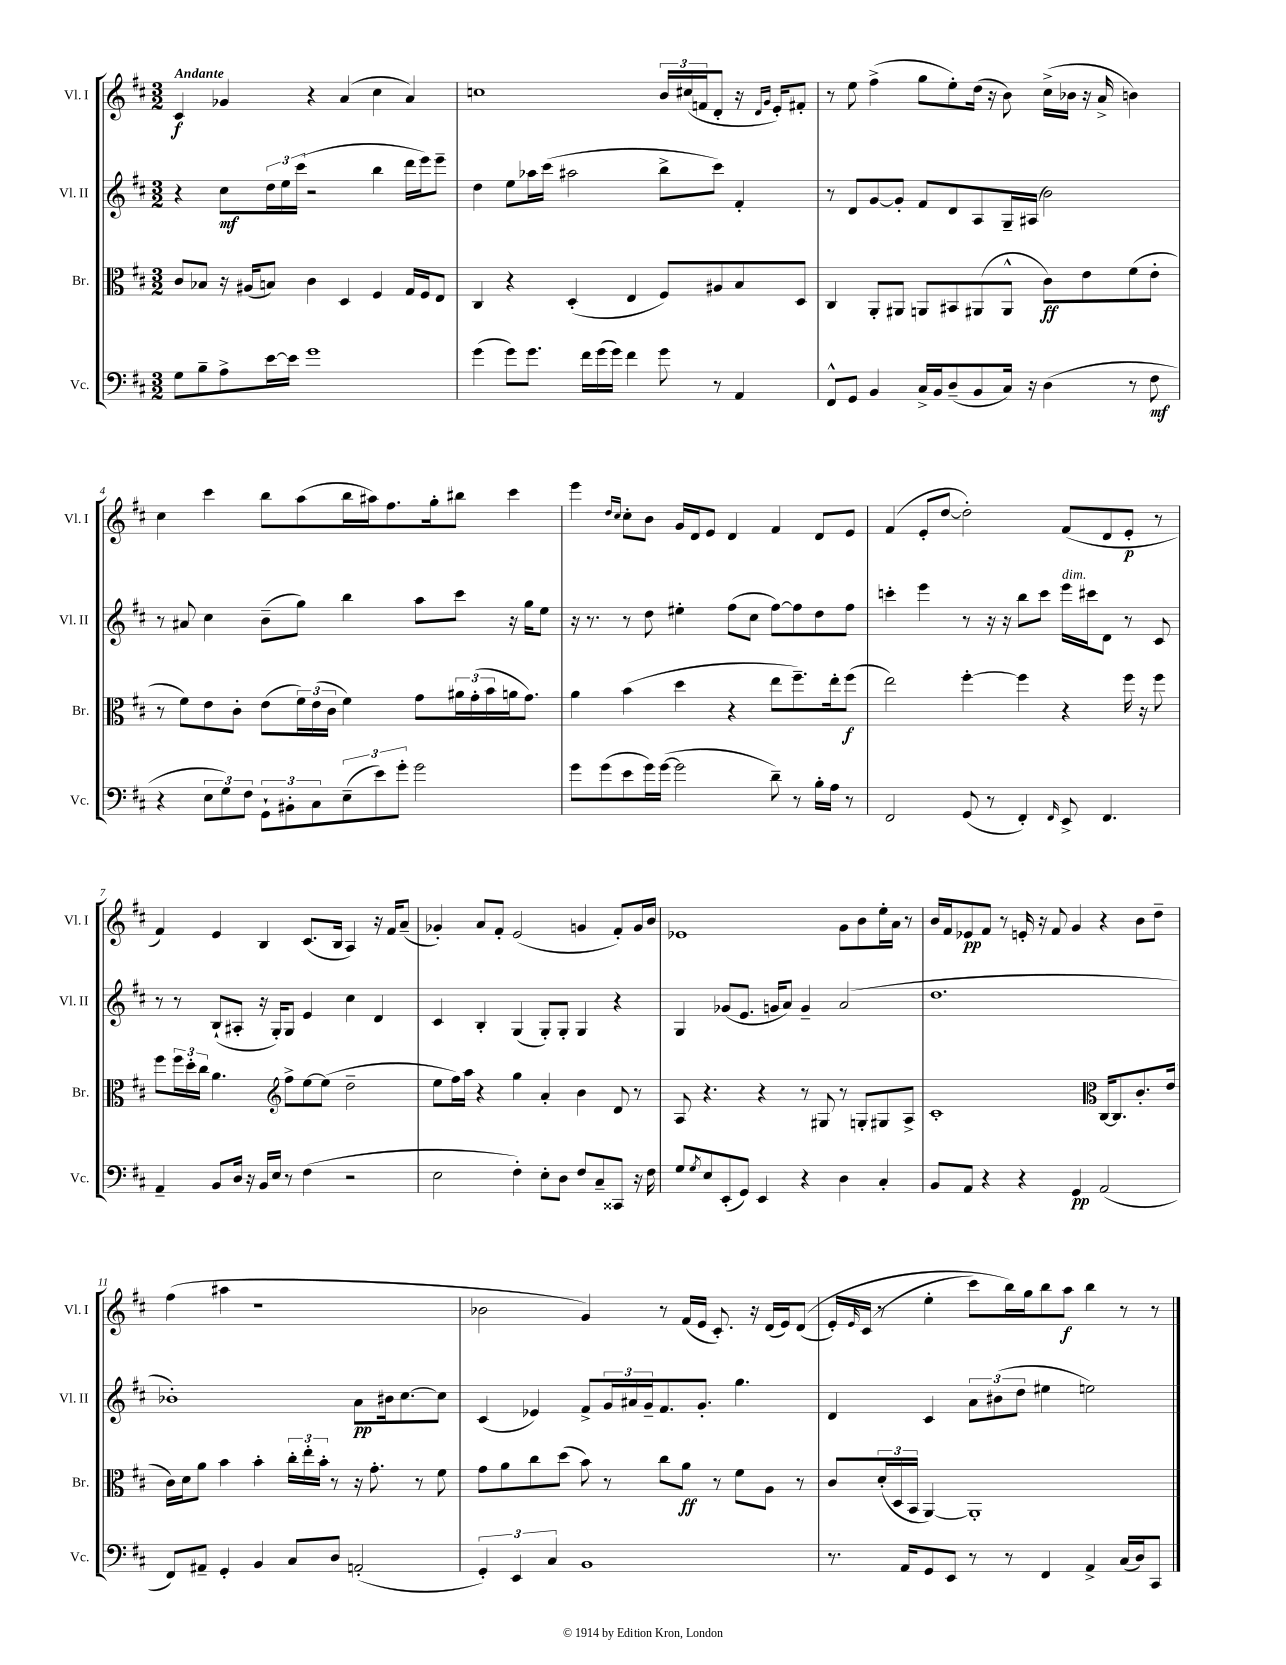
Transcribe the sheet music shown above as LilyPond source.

<<
\new StaffGroup <<
\new Staff = "s0" \with { instrumentName = "Vl. I" shortInstrumentName = "Vl. I" } {
    \clef treble \key d \major \numericTimeSignature \time 3/2 \tempo "Andante"
    cis'4\f ges'4 r4 a'4( cis''4 a'4) |
    c''1 \tuplet 3/2 { b'16 cis''16( f'16 } d'8-. r16 \grace { d'16 g'16 } e'16-.) fis'8-. |
    r8 e''8 fis''4->( g''8 e''8-.) d''16( r16 b'8) cis''16->( bes'16 r16 a'16-> b'4) |
    cis''4 cis'''4 b''8 a''8( b''16 ais''16) fis''8. g''16-. bis''8 cis'''4 |
    e'''4 \grace { d''16 cis''16 } cis''8-. b'8 g'16 d'16 e'8 d'4 fis'4 d'8 e'8 |
    fis'4( e'8-. d''8~ d''2-.) fis'8( d'8 e'8-.\p r8 |
    fis'4) e'4 b4 cis'8.( b16 a4) r16 fis'16 a'8--( |
    ges'4-.) a'8 fis'8-. e'2( g'4 fis'8-.) g'16 b'16 |
    ees'1 g'8 b'8 e''16-. a'16 r8 |
    b'16 fis'16 ees'8\pp fis'8 r8 e'16-. r16 fis'8 g'4 r4 b'8 d''8-- |
    fis''4( ais''4 r1 |
    bes'2 g'4) r8 fis'16( e'16 cis'8.-.) r16 d'16( e'16) d'8(\( |
    e'16-.) \grace { e'16 } cis'16( r8 e''4-. cis'''8) b''16\) g''16 b''8 a''8\f b''4 r8 r8 \bar "|." |
}
\new Staff = "s1" \with { instrumentName = "Vl. II" shortInstrumentName = "Vl. II" } {
    \clef treble \key d \major \numericTimeSignature \time 3/2
    r4 cis''8\mf \tuplet 3/2 { d''16 e''16 cis'''16( } r2 b''4 d'''16 e'''16) e'''8-- |
    d''4 e''8 aes''16 cis'''16( ais''2 b''8-> cis'''8) fis'4-. |
    r8 d'8 g'8~ g'8-. fis'8 d'8 a8 g16-- ais16( b'2) |
    r8 ais'8 cis''4 b'8--( g''8) b''4 a''8 cis'''8 r16 g''16 e''8 |
    r16 r8. r8 d''8 eis''4-. fis''8( cis''8 fis''8~) fis''8 d''8 fis''8 |
    c'''4-. e'''4 r8 r16 r16 b''8 c'''8 e'''16^\markup { \italic "dim." } cis'''16 d'8 r8 cis'8 |
    r8 r8 b8-!( ais8-. r16 g16-.) g8 e'4 cis''4 d'4 |
    cis'4 b4-. g4( g8-.) g8-. g4 r4 |
    g4 ges'8( e'8. g'16 a'8) g'4-- a'2( |
    d''1. |
    bes'1-.) a'8\pp bis'16 cis''8.~ cis''8 |
    cis'4( ees'4) fis'8-> \tuplet 3/2 { g'16 ais'16 g'16-- } fis'8. g'8.-. g''4. |
    d'4 cis'4 \tuplet 3/2 { a'8 bis'8( d''8 } eis''4 e''2) \bar "|." |
}
\new Staff = "s2" \with { instrumentName = "Br." shortInstrumentName = "Br." } {
    \clef alto \key d \major \numericTimeSignature \time 3/2
    cis'8 bes8 r16 ais16( b8) cis'4 d4 fis4 g16 fis16 e8 |
    cis4 r4 d4-.( e4 fis8) ais8 b8 d8 |
    cis4 a,8-. ais,8 a,8 bis,8 ais,8( ais,8-^ cis'8\ff) e'8 fis'8( e'8-. |
    r8 fis'8) e'8 cis'8-. e'8( \tuplet 3/2 { fis'16) e'16( cis'16 } fis'4) g'8 \tuplet 3/2 { ais'16 g'16-.( b'16 } a'16 g'8.) |
    a'4 b'4( d''4 r4 e''8 fis''8.--) e''16-. fis''8\f( |
    e''2) fis''4~-. fis''4 r4 fis''16 r16 fis''8 |
    fis''8 \tuplet 3/2 { fis''16 d''16-. cis''16 } a'4. \clef treble fis''8-> e''8~ e''8( d''2-- |
    e''8 fis''16) a''16 r4 g''4 a'4-. b'4 d'8 r8 |
    a8 r4. r4 r8 gis8 r8 g8-. gis8 a8-> |
    cis'1-. \clef alto cis16~ cis8. cis'8.-. e'16( |
    cis'16) d'16 a'8 b'4 b'4-. \tuplet 3/2 { cis''16-. e''16-. b'16-. } r8 r16 g'8.-. r8 fis'8 |
    g'8 a'8 cis''8 d''8( b'8) r8 cis''8 a'8\ff r8 fis'8 a8 r8 |
    cis'8 \tuplet 3/2 { d'16-.( d16 b,16 } a,4~) a,1-. \bar "|." |
}
\new Staff = "s3" \with { instrumentName = "Vc." shortInstrumentName = "Vc." } {
    \clef bass \key d \major \numericTimeSignature \time 3/2
    g8 b8-- a8-> e'16~ e'16 g'1 |
    g'4( g'8) g'8. fis'16 g'16( g'16) fis'4 g'8 r8 a,4 |
    fis,8-^ g,8 b,4 cis16-> b,16 d8--( b,8 cis16) r16 d4( r8 fis8\mf |
    r4 \tuplet 3/2 { e8 g8) fis8 } \tuplet 3/2 { g,8-! bis,8-. cis8 } \tuplet 3/2 { e8--( e'8) g'8-. } g'2 |
    g'8 g'8( e'8 g'16) g'16~( g'2 d'8--) r8 b16-. a16 r8 |
    fis,2 g,8( r8 fis,4-.) \grace { fis,16 } e,8-> fis,4. |
    a,4-- b,8 d16 r16 b,16 e16 r8 fis4( r2 |
    e2 fis4-.) e8-. d8 fis8 cis8-- cisis,8 r16 fis16 |
    g8 \acciaccatura { g8 } e8 e,8-.( g,8) e,4 r4 d4 cis4-. |
    b,8 a,8 r4 r4 g,4\pp a,2( |
    fis,8) ais,8-- g,4-. b,4 cis8 d8 a,2-.( |
    \tuplet 3/2 { g,4-.) e,4 cis4 } b,1 |
    r8. a,16 g,8 e,8 r8 r8 fis,4 a,4-> cis16( d16) cis,8 \bar "|." |
}
>>
>>
